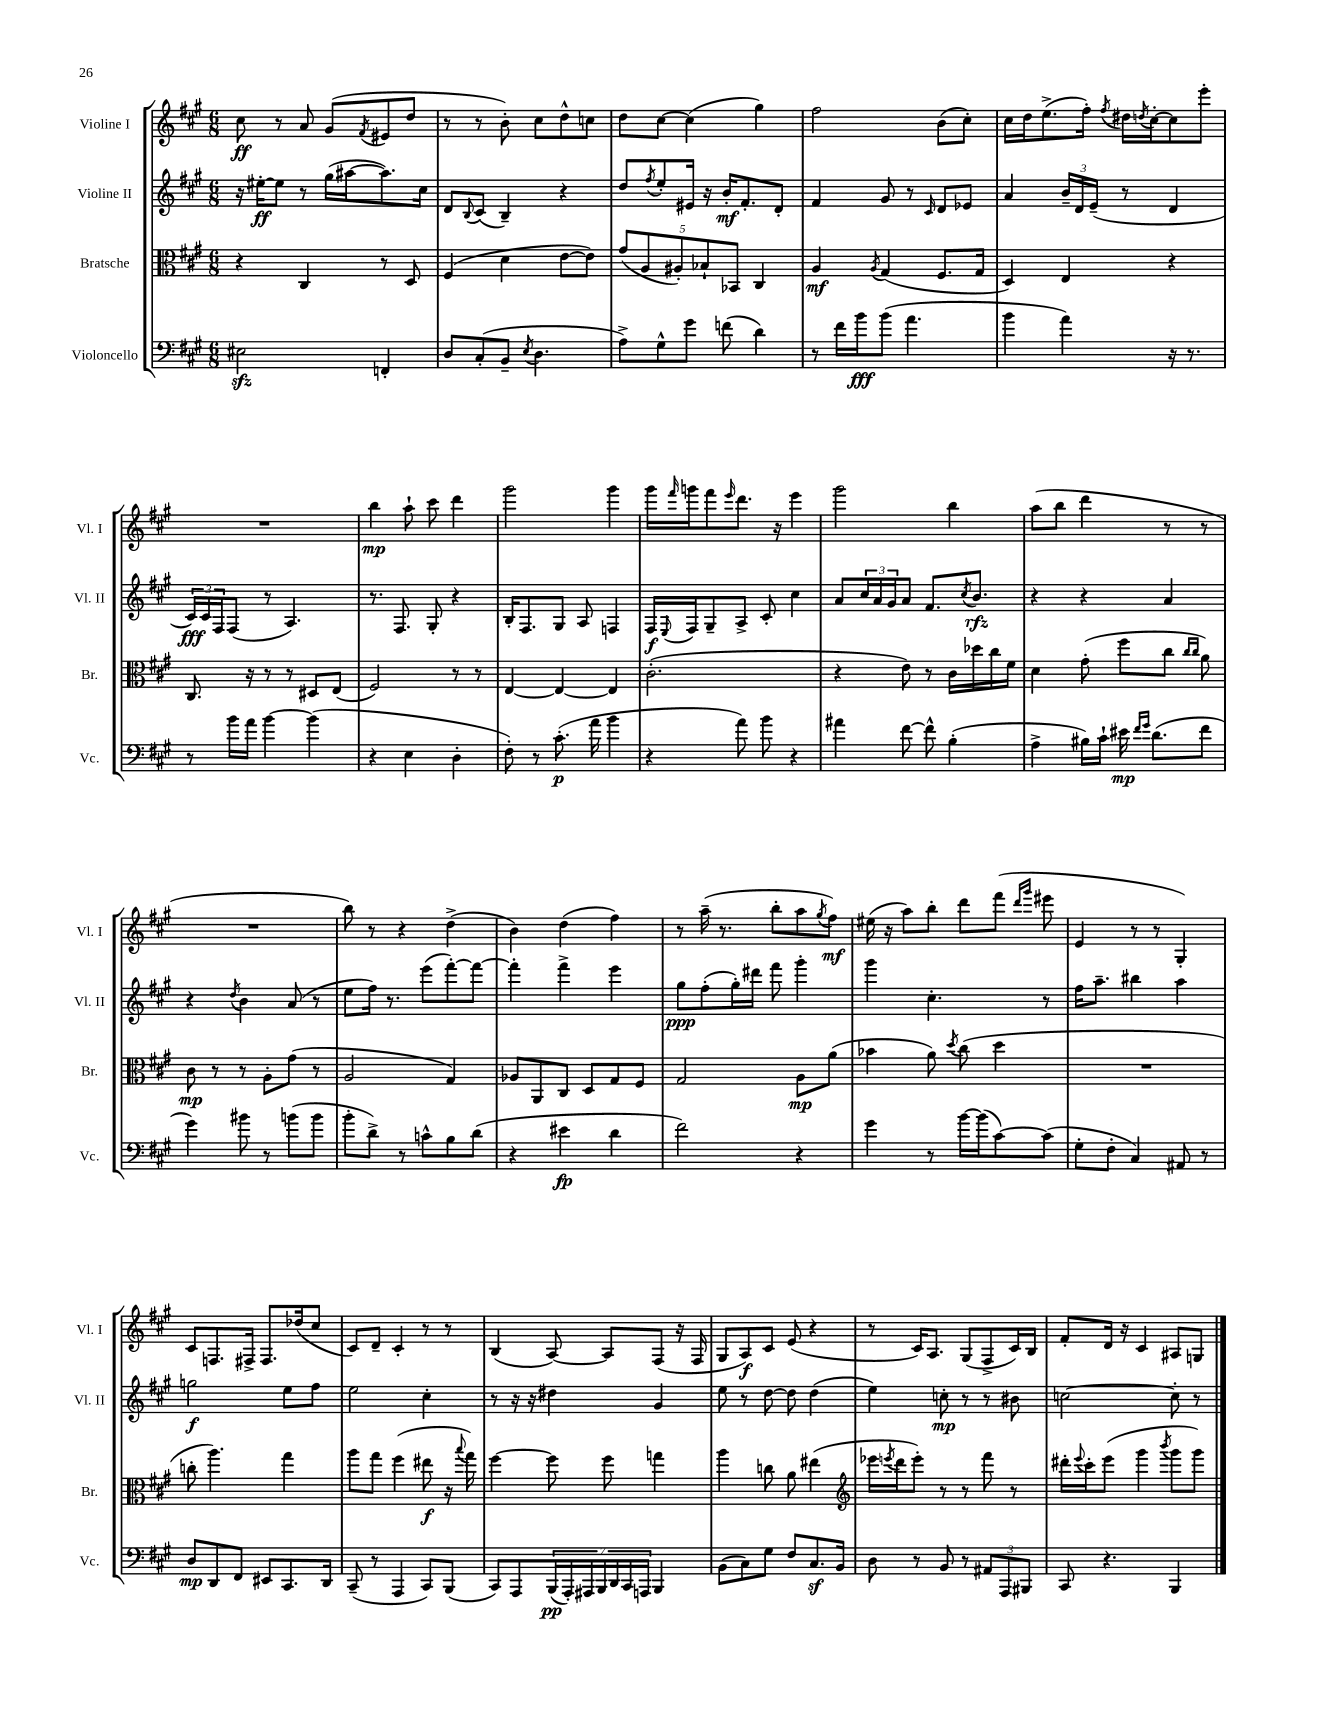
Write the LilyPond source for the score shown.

<<
\new StaffGroup <<
\new Staff = "s0" \with { instrumentName = "Violine I" shortInstrumentName = "Vl. I" } {
    \clef treble \key a \major \numericTimeSignature \time 6/8
    cis''8\ff r8 a'8 gis'8( \acciaccatura { fis'8 } eis'8 d''8 |
    r8 r8 b'8-.) cis''8 d''8-^ c''8 |
    d''8 cis''8~ cis''4( gis''4) |
    fis''2 b'8( cis''8-.) |
    cis''16 d''16 e''8.->( fis''16-.) \acciaccatura { fis''8 } dis''16 \acciaccatura { d''8 } cis''16~-. cis''8 e'''8-. |
    R2. |
    b''4\mp a''8-! cis'''8 d'''4 |
    gis'''2 gis'''4 |
    gis'''16 \grace { fis'''16 } g'''16 fis'''8 \grace { e'''16 } d'''8. r16 e'''4 |
    gis'''2 b''4 |
    a''8( b''8 d'''4 r8 r8 |
    R2. |
    b''8) r8 r4 d''4->( |
    b'4) d''4( fis''4) |
    r8 a''16--( r8. b''8-. a''8 \acciaccatura { gis''8 } fis''8\mf) |
    eis''16( r16 a''8) b''8-. d'''8 fis'''8( \grace { d'''16 gis'''16 } eis'''8 |
    e'4 r8 r8 gis4-.) |
    cis'8 f8. fis16-> fis8. des''16( cis''8 |
    cis'8) d'8-- cis'4-. r8 r8 |
    b4( a8~) a8 fis8( r16 fis16 |
    gis8 a8\f) cis'8 e'8( r4 |
    r8 cis'16) a8. gis8( fis8-> cis'16) b16 |
    fis'8-. d'16 r16 cis'4 ais8 g8 \bar "|." |
}
\new Staff = "s1" \with { instrumentName = "Violine II" shortInstrumentName = "Vl. II" } {
    \clef treble \key a \major \numericTimeSignature \time 6/8
    r16 eis''16~-.\ff eis''8 r8 gis''16( ais''16~ ais''8.) cis''16 |
    d'8 \appoggiatura { b8 } cis'8( b4--) r4 |
    d''8 \acciaccatura { fis''8 } e''8-. eis'16 r16 b'16-.\mf fis'8.-. d'8-. |
    fis'4 gis'8 r8 \grace { cis'16 } d'8 ees'8 |
    a'4 \tuplet 3/2 { b'16-- d'16 e'16--( } r8 d'4 |
    \tuplet 3/2 { cis'16\fff) cis'16 fis16 } fis8( r8 a4.) |
    r8. fis8. gis8-. r4 |
    b16-. fis8. gis8 a8 f4 |
    fis16\f \appoggiatura { e8 } fis16 gis8-- a8-> cis'8-. cis''4 |
    a'8 \tuplet 3/2 { cis''16 a'16 gis'16 } a'8 fis'8. \acciaccatura { cis''8 } b'8.\rfz |
    r4 r4 a'4 |
    r4 \acciaccatura { d''8 } b'4 a'8( r8 |
    e''8 fis''16) r8. e'''8( fis'''8~-.) fis'''8~ |
    fis'''4-. fis'''4-> e'''4 |
    gis''8\ppp fis''8-.( gis''16-.) dis'''16 fis'''8 gis'''4-. |
    gis'''4 cis''4.-. r8 |
    fis''16 a''8.-- bis''4 a''4 |
    g''2\f e''8 fis''8 |
    e''2 cis''4-. |
    r8 r16 r16 dis''4 gis'4 |
    e''8 r8 d''8~ d''8 d''4( |
    e''4) c''8-.\mp r8 r8 bis'8 |
    c''2~ c''8-. r8 \bar "|." |
}
\new Staff = "s2" \with { instrumentName = "Bratsche" shortInstrumentName = "Br." } {
    \clef alto \key a \major \numericTimeSignature \time 6/8
    r4 cis4 r8 d8 |
    fis4( d'4 e'8~ e'8) |
    \tuplet 5/4 { gis'8( a8 ais8-.) bes8-! bes,8 } cis4 |
    a4\mf \acciaccatura { a8 } gis4( fis8. gis16 |
    d4) e4 r4 |
    cis8. r16 r8 r8 dis8 e8( |
    fis2) r8 r8 |
    e4~ e4~ e4 |
    cis'2.-.( |
    r4 e'8) r8 cis'16 des''16 cis''16 fis'16 |
    d'4 gis'8-.( fis''8 cis''8 \grace { cis''16 cis''16 } a'8) |
    cis'8\mp r8 r8 a8-. gis'8( r8 |
    a2 gis4) |
    aes8 a,8 cis8 d8 gis8 fis8 |
    gis2 a8\mp a'8( |
    bes'4 a'8) \acciaccatura { d''8 } cis''8( d''4 |
    R2. |
    c''8-. a''4.) gis''4 |
    a''8 gis''8 fis''4( eis''8\f r16 \appoggiatura { b''8 } gis''16) |
    fis''4~ fis''8 fis''8 g''4 |
    a''4 c''8 a'8 eis''4( |
    \clef treble ees'''16 \acciaccatura { e'''8 } d'''16 e'''8-.) r8 r8 fis'''8 r8 |
    dis'''16-. \appoggiatura { e'''8 } cis'''16-. e'''8( gis'''4 \acciaccatura { b'''8 } gis'''8 gis'''8) \bar "|." |
}
\new Staff = "s3" \with { instrumentName = "Violoncello" shortInstrumentName = "Vc." } {
    \clef bass \key a \major \numericTimeSignature \time 6/8
    eis2\sfz f,4-. |
    d8 cis8-.( b,8-- \acciaccatura { e8 } d4. |
    a8->) gis8-^ gis'8 f'8( d'4) |
    r8 fis'16 b'16\fff b'8( a'4. |
    b'4 a'4) r16 r8. |
    r8 b'16 a'16 b'4~ b'4( |
    r4 e4 d4-. |
    fis8-.) r8 cis'8.-.\p( a'16 b'4 |
    r4 a'8) b'8 r4 |
    ais'4 fis'8~ fis'8-^ b4-.( |
    a4-> bis16) cis'16-! eis'16\mp \grace { fis'16 gis'16 } d'8.( fis'8 |
    gis'4) bis'8 r8 b'8( b'8 |
    b'8-. d'8->) r8 c'8-^ b8 d'8( |
    r4 eis'4\fp d'4 |
    fis'2) r4 |
    gis'4 r8 b'16~ b'16( cis'8~) cis'8( |
    gis8-. fis8-. cis4) ais,8 r8 |
    d8\mp d,8 fis,8 eis,8 cis,8. d,16 |
    cis,8--( r8 a,,4 cis,8) b,,8( |
    cis,8) a,,8 \tuplet 7/4 { b,,16\pp( a,,16-.) ais,,16 b,,16 d,16 cis,16 a,,16 } b,,4 |
    b,8( cis8) gis8 fis8 cis8.\sf b,16 |
    d8 r8 b,8 r8 \tuplet 3/2 { ais,8 a,,8 bis,,8 } |
    cis,8 r4. b,,4 \bar "|." |
}
>>
>>
\layout { \context { \Score \remove "Bar_number_engraver" } }
